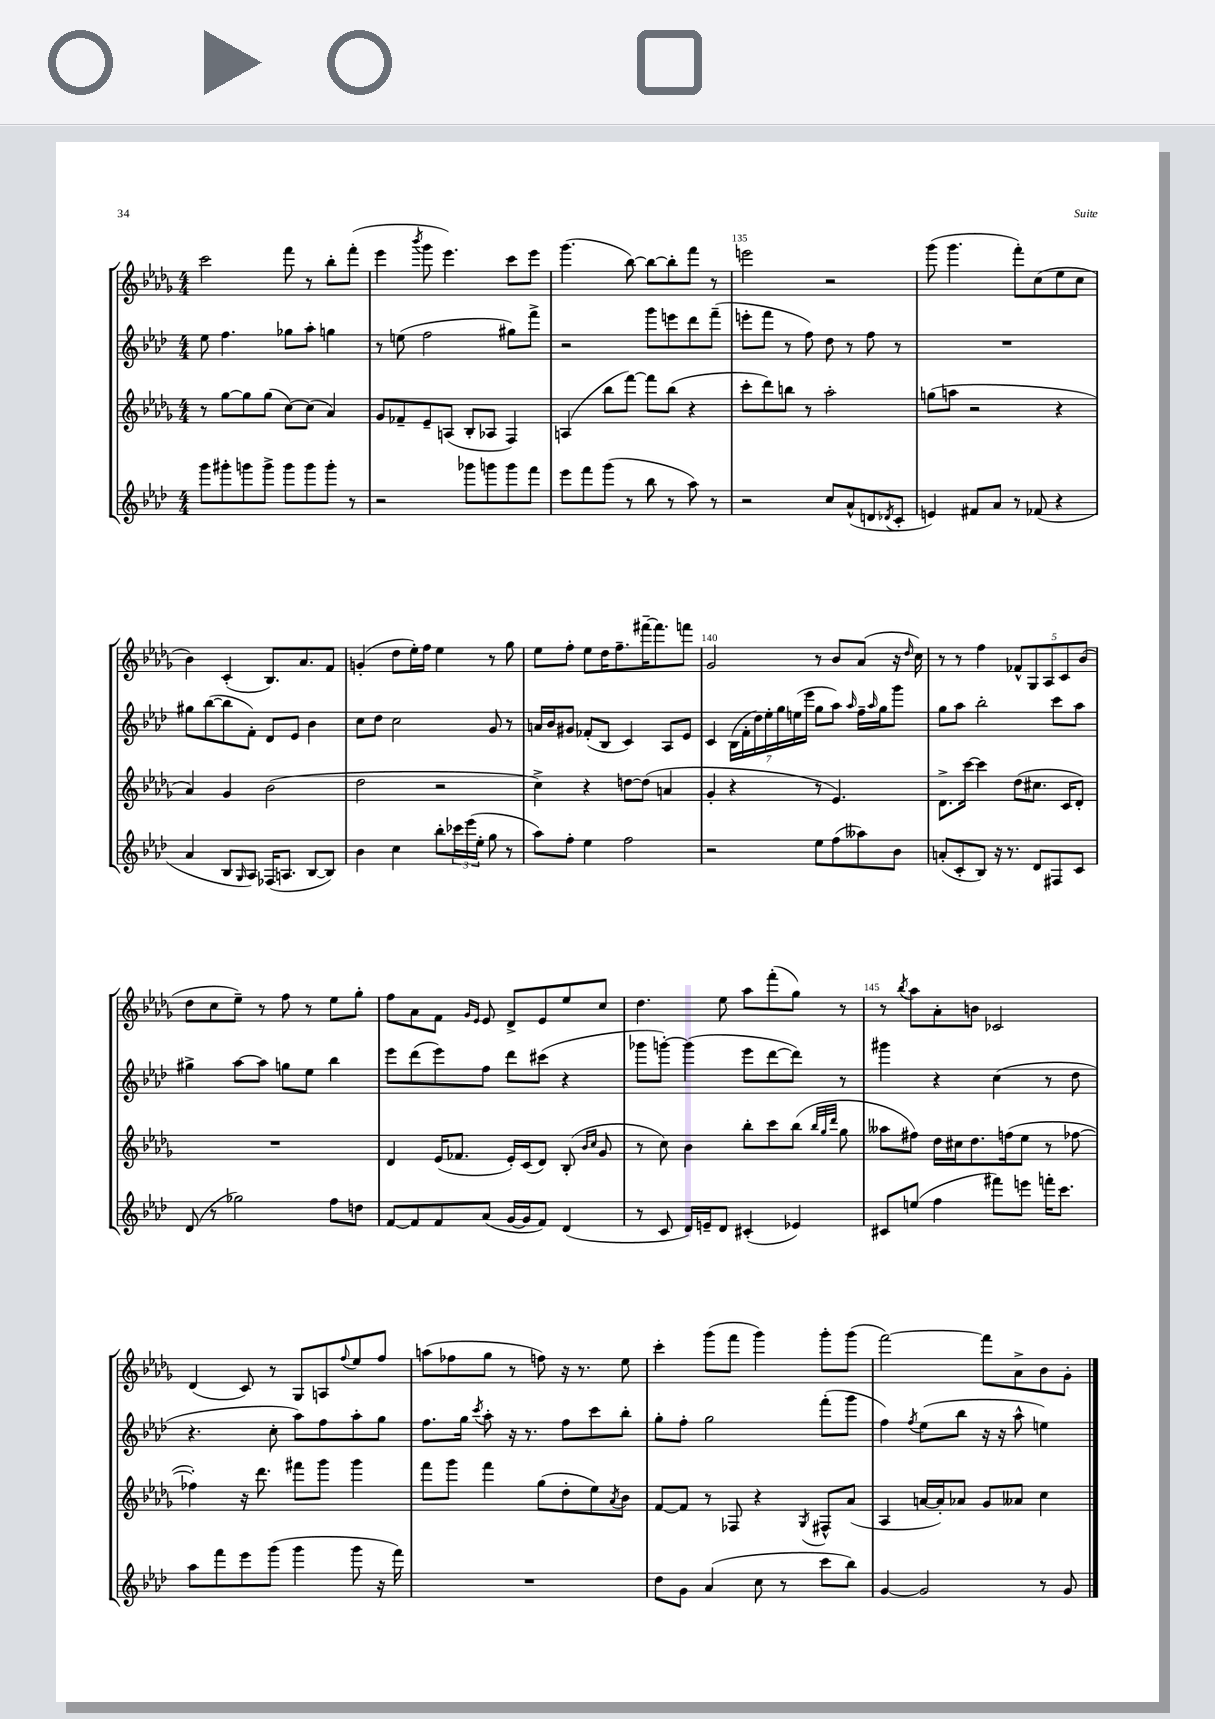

**kern	**kern	**kern	**kern
*staff4	*staff3	*staff2	*staff1
*clefG2	*clefG2	*clefG2	*clefG2
*k[b-e-a-d-]	*k[b-e-a-d-g-]	*k[b-e-a-d-]	*k[b-e-a-d-g-]
*M4/4	*M4/4	*M4/4	*M4/4
8ggg	8r	8ee-	2ccc
8ggg#'	[8gg-	4.ff	.
8ggg	8gg-]	.	.
8ggg^	(8gg-	.	.
8ggg	[8cc)	8gg-	8fff
8ggg	(8cc]	8aa-'	8r
8ggg'	4a-)	4gg	8bb-'
8r	.	.	(8fff'
=	=	=	=
2r	8g-	8r	4eee-
.	8f-~	(8ee	.
.	.	.	8qbbb-
.	8e-~	2ff	8ggg-
.	(8A	.	4.eee-)
8ggg-	8B-'	.	.
8ggg	8A-	.	.
8ggg	4F)	8gg#)	8ccc
8fff	.	8fff^	8eee-
=	=	=	=
8eee-	(4A	2r	(4.ggg-
8fff	.	.	.
(8ggg	8bb-	.	.
8r	[8fff)	.	[8bb-)
8bb-	8fff]	8ggg	8bb-_
8r	(8bb-	8eee	8bb-']
8aa-)	4r	8ddd-	8fff
8r	.	(8fff~	8r
=	=	=	=
2r	8ccc'	8eee'	2eee
.	8ddd-)	8fff	.
.	8bb	8r	.
.	8r	8ff)	.
8cc	2aa-'	8dd-	2r
(8a-^^	.	8r	.
8d	.	8ff	.
8qd-	.	.	.
8c'	.	8r	.
=	=	=	=
4e)	(8gg	1r	(8ggg-
.	8aa	.	4.ggg-
8f#	2r	.	.
8a-	.	.	.
8r	.	.	8fff')
(8f-	.	.	(8cc
4r	4r	.	8ee-
.	.	.	8cc
=	=	=	=
4a-	4a-)	8gg#	4b-)
.	.	([8bb-	.
8B-	4g-	8bb-]	(4c'
16qqG	.	.	.
8A-)	.	8f')	.
(16F-	(2b-	8d-	8.B-)
8.A	.	.	.
.	.	8e-	.
.	.	.	8.a-
[8B-	.	4b-	.
8B-])	.	.	8f
=	=	=	=
4b-	2dd-	8cc	(4g'
.	.	8dd-	.
4cc	.	2cc	8dd-
.	.	.	16ee-')
.	.	.	16ff
8bb-'	2r	.	4ee-
24ccc-	.	.	.
(24eee-	.	.	.
24ee-'	.	.	.
8gg	.	8g	8r
8r	.	8r	8gg-
=	=	=	=
8aa-)	4cc^)	16a	8ee-
.	.	16b-	.
8ff'	.	8g#	8ff'
4ee-	4r	(8f-'	8ee-
.	.	8B-	16dd-
.	.	.	8.ff~
2ff	[8dd	4c)	.
.	(8dd]	.	[16fff#~
.	.	.	8.fff#]
.	4a	8A-	.
.	.	8e-	8fff
=	=	=	=
2r	4g-'	4c	2g-
.	4r	(28B-	.
.	.	28f'	.
.	.	28dd-)	.
.	.	28ee-'	.
.	.	28gg	.
.	.	(28ee	.
.	.	28eee-	.
8ee-	8r	8gg	8r
(8ff	4.e-)	8aa-)	8b-
.	.	16qqaa-	.
8aa--)	.	16ff~	(8a-
.	.	16qqaa-	.
.	.	16gg	.
8b-	.	8ggg	16r
.	.	.	16qqdd-
.	.	.	16cc)
=	=	=	=
(8a'	8.d-^	8gg	8r
8c'	.	8aa-	8r
.	[16ccc	.	.
8B-)	4ccc]	2bb-'	4ff
16r	.	.	.
8.r	.	.	.
.	(8dd-	.	10f-^^
.	.	.	10G-
8d-	8.cc#	.	.
.	.	.	10A-
8F#	.	8ccc	.
.	.	.	10c
.	16c	.	.
8c	8d-')	8aa-	.
.	.	.	(10b-
=	=	=	=
(8d-	1r	4gg#^	8dd-
8r	.	.	8cc
2gg-)	.	[8aa-	8ee-~)
.	.	8aa-]	8r
.	.	8gg	8ff
.	.	8ee-	8r
8ff	.	4bb-	8ee-
8dd	.	.	8gg-'
=	=	=	=
[8f	4d-	8eee-	8ff
8f]	.	(8ddd-	8a-
8f	(16e-	8eee-)	8f
.	8.f-	.	.
.	.	.	16qqg-
.	.	.	16qqe-
(8a-	.	8ff	8e-
[16g	16e-')	8ddd-	8d-^
16g]	(16c	.	.
8f)	8d-)	(8ccc#	8e-
(4d-	(8B-'	4r	8ee-
.	16qqb-	.	.
.	16qqcc	.	.
.	8g-	.	8cc
=	=	=	=
8r	8r	8ggg-	4.dd-
8c	8cc)	[8ggg')	.
16d-)	4b-	(4ggg]	.
16e~	.	.	.
8d-	.	.	8ee-
(4c#'	8bb-'	8eee-	8aa-
.	8ccc	[8ddd-	(8fff'
4e-)	(8bb-	8ddd-])	8gg-)
.	32qqbb-	.	.
.	32qqgg-	.	.
.	32qqddd-	.	.
.	8gg-	8r	8r
=	=	=	=
8c#	8aa--	4ggg#	8r
.	.	.	8qbb-
(8ee	8ff#)	.	8aa-
4ff	16dd-	4r	8a-'
.	16cc#	.	.
.	8.dd-	.	8b
8fff#)	.	(4cc	2c-
.	(16ff	.	.
8eee	8ee-	.	.
16fff'	8r	8r	.
8.ccc	.	.	.
.	[8ff-	8dd-	.
=	=	=	=
8aa-	4ff-'])	4.r	(4d-
8fff	.	.	.
8eee-	16r	.	8c)
.	8.ddd-	.	.
(8ggg	.	8cc'	8r
4ggg	8fff#	8aa-)	8G-
.	8ggg-	8ff	8A
.	.	.	8qqff
8ggg	4ggg-	8aa-'	8ee-
16r	.	8gg	8ff
16fff)	.	.	.
=	=	=	=
1r	8fff	8.ff	(8aa
.	8ggg-	.	8ff-
.	.	16gg	.
.	.	8qccc	.
.	4fff	8aa-'	8gg-
.	.	16r	8r
.	.	8.r	.
.	(8gg-	.	8ff)
.	8dd-'	8ff	16r
.	.	.	8.r
.	8ee-)	8ccc	.
.	8qa-	.	.
.	8b-	8bb-'	8ee-
=	=	=	=
8dd-	[8f	8gg'	4ccc'
8g	8f]	8ff'	.
(4a-	8r	2gg	(8ggg-
.	8F-	.	8fff
8cc	4r	.	4ggg-)
8r	.	.	.
.	8qG-	.	.
8ccc	8F#^^	(8fff'	8ggg-'
8bb-)	(8a-	8ggg	(8ggg-
=	=	=	=
[4g	4A-	4ff)	[2fff)
.	.	8qff	.
2g]	[16a	(8ee-	.
.	16a'])	.	.
.	8a-	8bb-	.
.	8g-	16r	8fff]
.	.	16r	.
.	8a--	8aa-^^	8a-^
8r	4cc	4ee)	8b-
8g	.	.	8g-'
==	==	==	==
*-	*-	*-	*-
